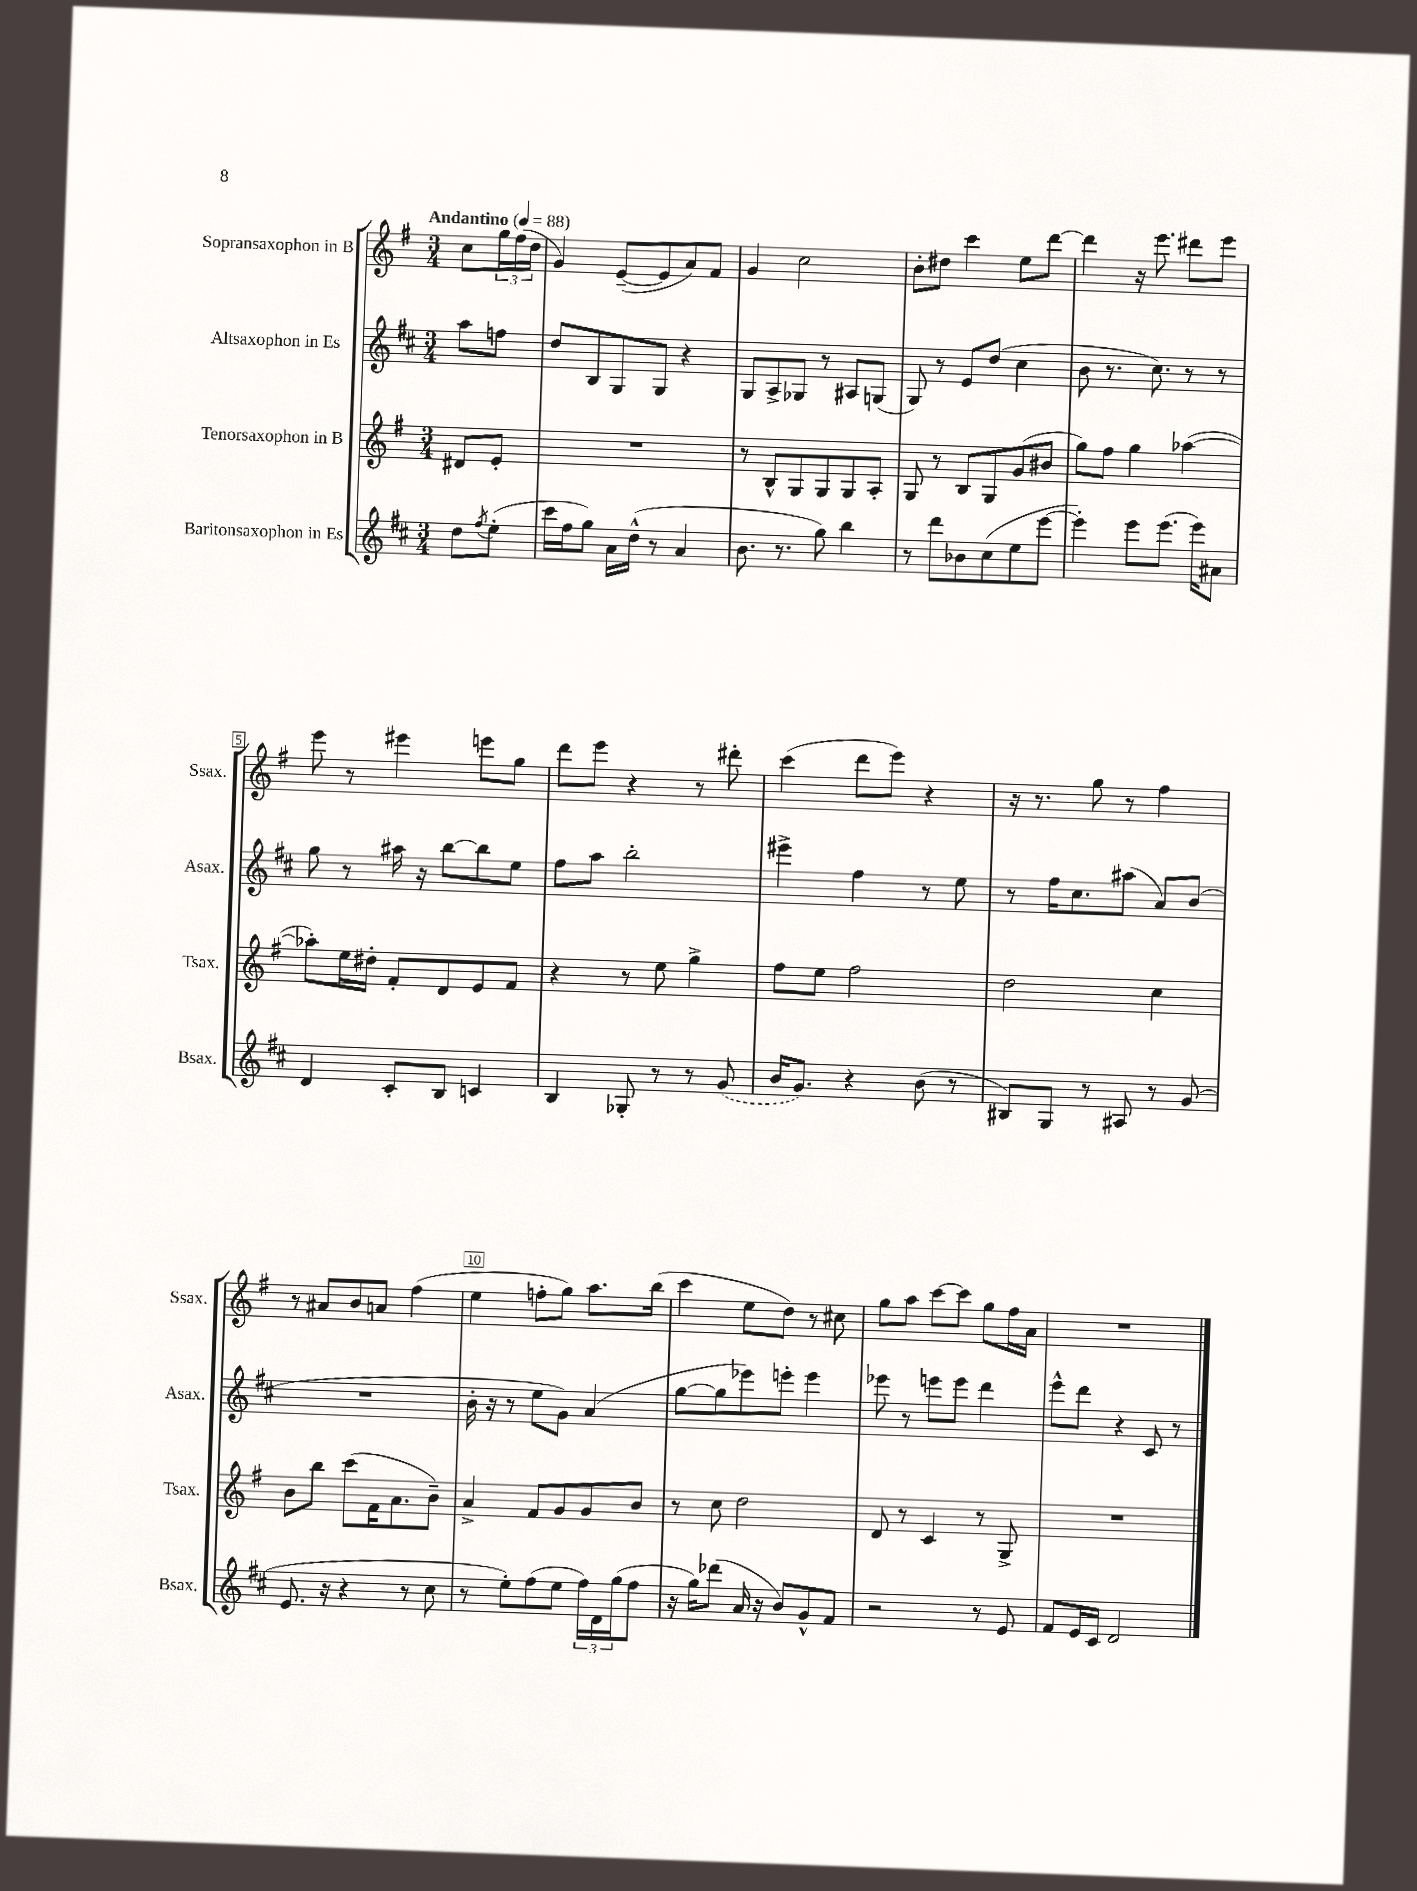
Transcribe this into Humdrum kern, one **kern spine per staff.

**kern	**kern	**kern	**kern
*staff4	*staff3	*staff2	*staff1
*clefG2	*clefG2	*clefG2	*clefG2
*k[f#c#]	*k[f#]	*k[f#c#]	*k[f#]
*M3/4	*M3/4	*M3/4	*M3/4
*MM88	*MM88	*MM88	*MM88
8dd	8d#	8aa	8cc
8qff#	.	.	.
(8ee'	8e'	8ff	24gg
.	.	.	(24ff#
.	.	.	24dd
=	=	=	=
16ccc#	2.r	8dd	4g)
16ff#	.	.	.
8gg)	.	8B	.
16a	.	8G	([8e~
(16dd^^	.	.	.
8r	.	8G	8e]
4a	.	4r	8a)
.	.	.	8f#
=	=	=	=
8.b	8r	8G	4g
.	8B^^	8A^	.
8.r	.	.	.
.	8G	8G-	2cc
8gg)	8G	8r	.
4bb	8G	8A#	.
.	8A'	(8G	.
=	=	=	=
8r	8G	8G)	8b'
8ddd	8r	8r	8dd#
8b-	8B	8e	4ccc
(8cc#	8G	(8dd	.
8ee	(8g	4cc#	8ee
[8eee	8b#	.	[8ddd
=	=	=	=
4eee'])	8gg)	8b	4ddd]
.	8ff#	8.r	.
8eee	4gg	.	16r
.	.	8.cc#)	8.eee
(8.eee	.	.	.
.	([4aa-	8r	8ddd#
16eee)	.	.	.
8a#	.	8r	8eee
=	=	=	=
4d	8aa-'])	8gg	8eee
.	16ee	8r	8r
.	16dd#'	.	.
8c#'	8f#'	16aa#	4eee#
.	.	16r	.
8B	8d	[8bb	.
4c	8e	8bb]	8eee
.	8f#	8ee	8gg
=	=	=	=
4B	4r	8ff#	8ddd
.	.	8aa	8eee
8G-'	8r	2bb'	4r
8r	8ee	.	.
8r	4gg^	.	8r
(8g	.	.	8ddd#'
=	=	=	=
16b	8ff#	4eee#^	(4ccc
8.g)	.	.	.
.	8ee	.	.
4r	2ff#	4ff#	8ddd
.	.	.	8eee)
(8b	.	8r	4r
8r	.	8ee	.
=	=	=	=
8B#)	2dd	8r	16r
.	.	.	8.r
8G	.	16ff#	.
.	.	8.cc#	.
8r	.	.	8gg
8A#	.	(8aa#	8r
8r	4cc	8a)	4ff#
(8g	.	(8b	.
=	=	=	=
8.e	8b	2.r	8r
.	8bb	.	8a#
16r	.	.	.
4r	(8ccc	.	8b
.	16f#	.	8a
.	8.a	.	.
8r	.	.	(4ff#
8cc#	8b~)	.	.
=	=	=	=
8r	4a^	16b'	4ee
.	.	16r	.
8ee')	.	8r	.
(8ff#	8f#	8ee	8ff'
8ee	8g	8g)	8gg)
24ff#)	8g	(4a	8.aa
24d	.	.	.
(24gg	.	.	.
8ff#	8b	.	.
.	.	.	(16bb
=	=	=	=
16r	8r	[8gg	4ccc
16gg)	.	.	.
(8ddd-	8cc	8gg]	.
16a	2dd	8eee-)	8ee
16r	.	.	.
8b)	.	8eee'	8dd)
8g^^	.	4eee	8r
8f#	.	.	8cc#
=	=	=	=
2r	8d	8eee-	8gg
.	8r	8r	8aa
.	4c	8eee	[8ccc
.	.	8eee	8ccc]
8r	8r	4ddd	8gg
8e	8G^	.	16ff#
.	.	.	16a
=	=	=	=
8f#	2.r	8eee^^	2.r
16e	.	8ddd	.
16c#	.	.	.
2d	.	4r	.
.	.	8c#	.
.	.	8r	.
==	==	==	==
*-	*-	*-	*-
